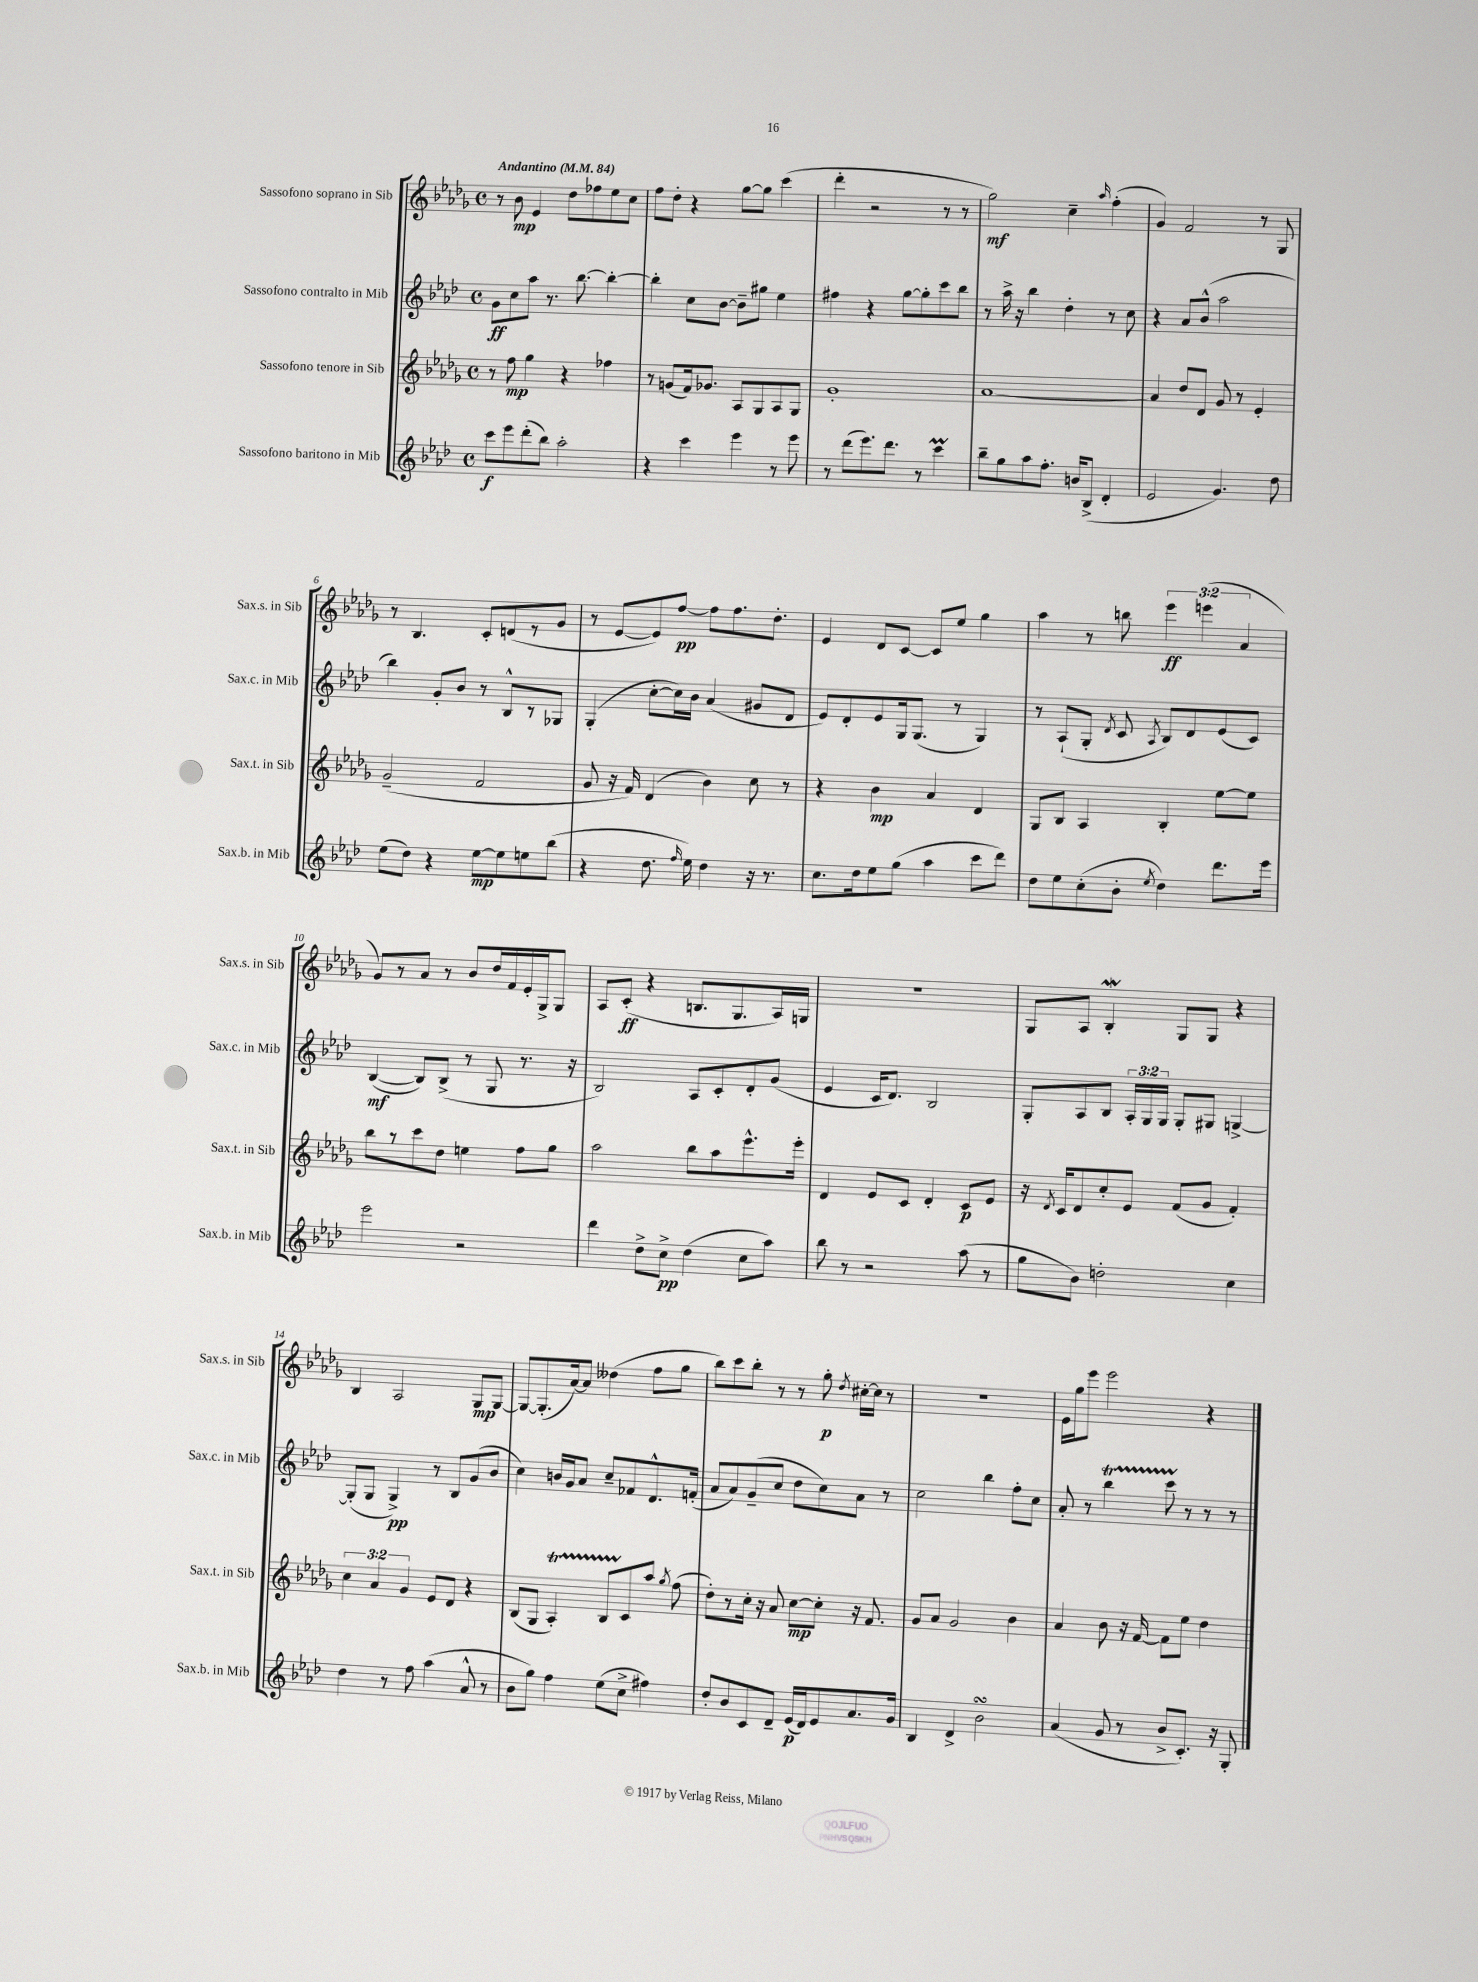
<<
\new StaffGroup <<
\new Staff = "s0" \with { instrumentName = "Sassofono soprano in Sib" shortInstrumentName = "Sax.s. in Sib" } {
    \clef treble \key des \major \defaultTimeSignature \time 4/4 \override Staff.TupletNumber.text = #tuplet-number::calc-fraction-text \tempo "Andantino" 4 = 84
    \autoBeamOff r8 bes'8\mp ees'4 des''8[ fes''8 ees''8 c''8] |
    f''8[ des''8]-. r4 ges''8[~ ges''8] c'''4( |
    des'''4-. r2 r8 r8 |
    ges''2\mf) c''4-- \grace { aes''16 } f''4-.( |
    ges'4) f'2 r8 ges8 |
    r8 bes4. c'8[-. d'8( r8 ges'8] |
    r8 ees'8[~ ees'8) f''8]~\pp f''8[ f''8. des''8.]-. |
    ees'4 des'8[ c'8]~ c'8[ ees''8] ges''4 |
    aes''4 r8 b''8 \tuplet 3/2 { ees'''4\ff e'''4( aes'4 } |
    ges'8[) r8 aes'8] r8 bes'8[ des''16 f'16 ees'16-. ges16-> ges8] |
    aes8[ c'8]-.\ff( r4 b8.[ ges8. aes16) g16] |
    R1 |
    ges8[ aes8] bes4-.\mordent ges8[ ges8] r4 |
    bes4 aes2 ges8[\mp ges8]~ |
    ges8[~ ges8.-.( aes'16~) aes'8] deses''4( f''8[ ges''8] |
    bes''8[) c'''8 bes''8]-. r8 r8 ges''8-.\p \acciaccatura { des''8 } cis''16[~-. cis''16] r8 |
    R1 |
    ees'16[ ges''16 ees'''8] ees'''2 r4 \bar "|." |
}
\new Staff = "s1" \with { instrumentName = "Sassofono contralto in Mib" shortInstrumentName = "Sax.c. in Mib" } {
    \clef treble \key aes \major \defaultTimeSignature \time 4/4 \override Staff.TupletNumber.text = #tuplet-number::calc-fraction-text
    \autoBeamOff g'8[\ff c''8 aes''8] r8. bes''8.~ bes''4~-. |
    bes''4-. c''8[ bes'8]~ bes'8[-- gis''8] ees''4 |
    fis''4 r4 g''8[~ g''8-. c'''8 bes''8] |
    r8 aes''16-> r16 bes''4 des''4-. r8 c''8 |
    r4 aes'8[ bes'8]-^( aes''2 |
    bes''4) g'8[-. bes'8] r8 bes8[-^ r8 ges8] |
    g4-.( c''8[~-. c''16) bes'16] aes'4( gis'8[ des'8] |
    ees'8[) des'8-. ees'8 g16 g8.]( r8 g4) |
    r8 aes8[-!( g8]-. \acciaccatura { des'8 } c'8 \acciaccatura { aes8 } bes8[) des'8 ees'8( c'8]) |
    bes4~\mf( bes8[) bes8]->( r8 g8 r8. r16 |
    bes2) aes8[ c'8-. des'8-. g'8]( |
    ees'4 c'16[ des'8.]) bes2 |
    g8[-. aes8 bes8] \tuplet 3/2 { aes16[-. g16 g16] } g8[-. gis8] g4~-> |
    g8[-.( g8] g4->\pp) r8 bes8[ g'8( bes'8] |
    c''4) b'16[ g'16 aes'8] c''8[-- fes'8 des'8.-^ f'16]-.( |
    aes'8[ aes'8) g'8--( c''8] des''8[ c''8) aes'8] r8 |
    c''2 bes''4 f''8[-. c''8] |
    aes'8-. r8 bes''4\startTrillSpan c'''8 r8\stopTrillSpan r8 r8 \bar "|." |
}
\new Staff = "s2" \with { instrumentName = "Sassofono tenore in Sib" shortInstrumentName = "Sax.t. in Sib" } {
    \clef treble \key des \major \defaultTimeSignature \time 4/4 \override Staff.TupletNumber.text = #tuplet-number::calc-fraction-text
    \autoBeamOff r8 f''8\mp ges''4 r4 fes''4 |
    r8 g'8[( f'16) ges'8.] aes8[ ges8 aes8 ges8] |
    ges'1-. |
    aes'1~ |
    aes'4 des''8[ des'8] ges'8 r8 ees'4-. |
    ges'2--( f'2 |
    ges'8 r16 f'16) des'4( bes'4) c''8 r8 |
    r4 bes'4\mp aes'4 des'4 |
    ges8[ bes8] aes4 bes4-. ees''8[~ ees''8] |
    bes''8[ r8 c'''8 des''8] e''4 f''8[ ges''8] |
    aes''2 bes''8[ aes''8 ees'''8.-^ ees'''16]-. |
    des'4 ees'8[ c'8] des'4-. c'8[\p ees'8] |
    r16 \acciaccatura { des'8 } c'16[ des'8 c''8-. ees'8] f'8[( ges'8] f'4-.) |
    \tuplet 3/2 { c''4 aes'4 ges'4 } ees'8[ des'8] r4 |
    bes8[( ges8] aes4-.\startTrillSpan) bes8[ c'8\stopTrillSpan aes''8] \acciaccatura { ges''8 } f''8( |
    des''8[-.) r8 c''16]-. r16 aes'8 c''8[~\mp c''8]-. r16 f'8. |
    ges'8[ aes'8] ges'2 bes'4 |
    aes'4 bes'8 r16 f'16~ f'8[ ees''8] des''4 \bar "|." |
}
\new Staff = "s3" \with { instrumentName = "Sassofono baritono in Mib" shortInstrumentName = "Sax.b. in Mib" } {
    \clef treble \key aes \major \defaultTimeSignature \time 4/4
    \autoBeamOff c'''8[\f ees'''8 des'''8-.( bes''8]) aes''2-. |
    r4 c'''4 ees'''4 r8 ees'''8 |
    r8 des'''8[( ees'''8.) des'''8.] r8 c'''4\prall |
    bes''8[-- g''8 aes''8 f''8.]-. b'16[ bes8]->( des'4-. |
    ees'2 g'4.) des''8 |
    ees''8[( des''8]) r4 ees''8[~\mp ees''8 e''8 bes''8]( |
    r4 des''8. \grace { f''16 } ees''16) des''4 r16 r8. |
    c''8.[ des''16 ees''8 g''8]( aes''4 c'''8[ des'''8]) |
    des''8[ ees''8 c''8-.( bes'8]-. \acciaccatura { ees''8 } des''4) des'''8.[ ees'''16] |
    ees'''2 r2 |
    des'''4 des''8[-> c''8]->\pp des''4( c''8[ aes''8]) |
    bes''8 r8 r2 aes''8( r8 |
    g''8[ bes'8]) d''2-. c''4 |
    des''4 r8 f''8 aes''4( aes'8-^ r8 |
    bes'8[ g''8]) f''4 ees''8[( c''8]-> fis''4) |
    des''8[-. bes'8 c'8 des'8]-- ees'16[\p( des'16) ees'8 aes'8. g'16] |
    bes4 des'4-> bes'2\turn |
    aes'4( g'8 r8 bes'8[-> c'8.]-.) r16 g8-. \bar "|." |
}
>>
>>
